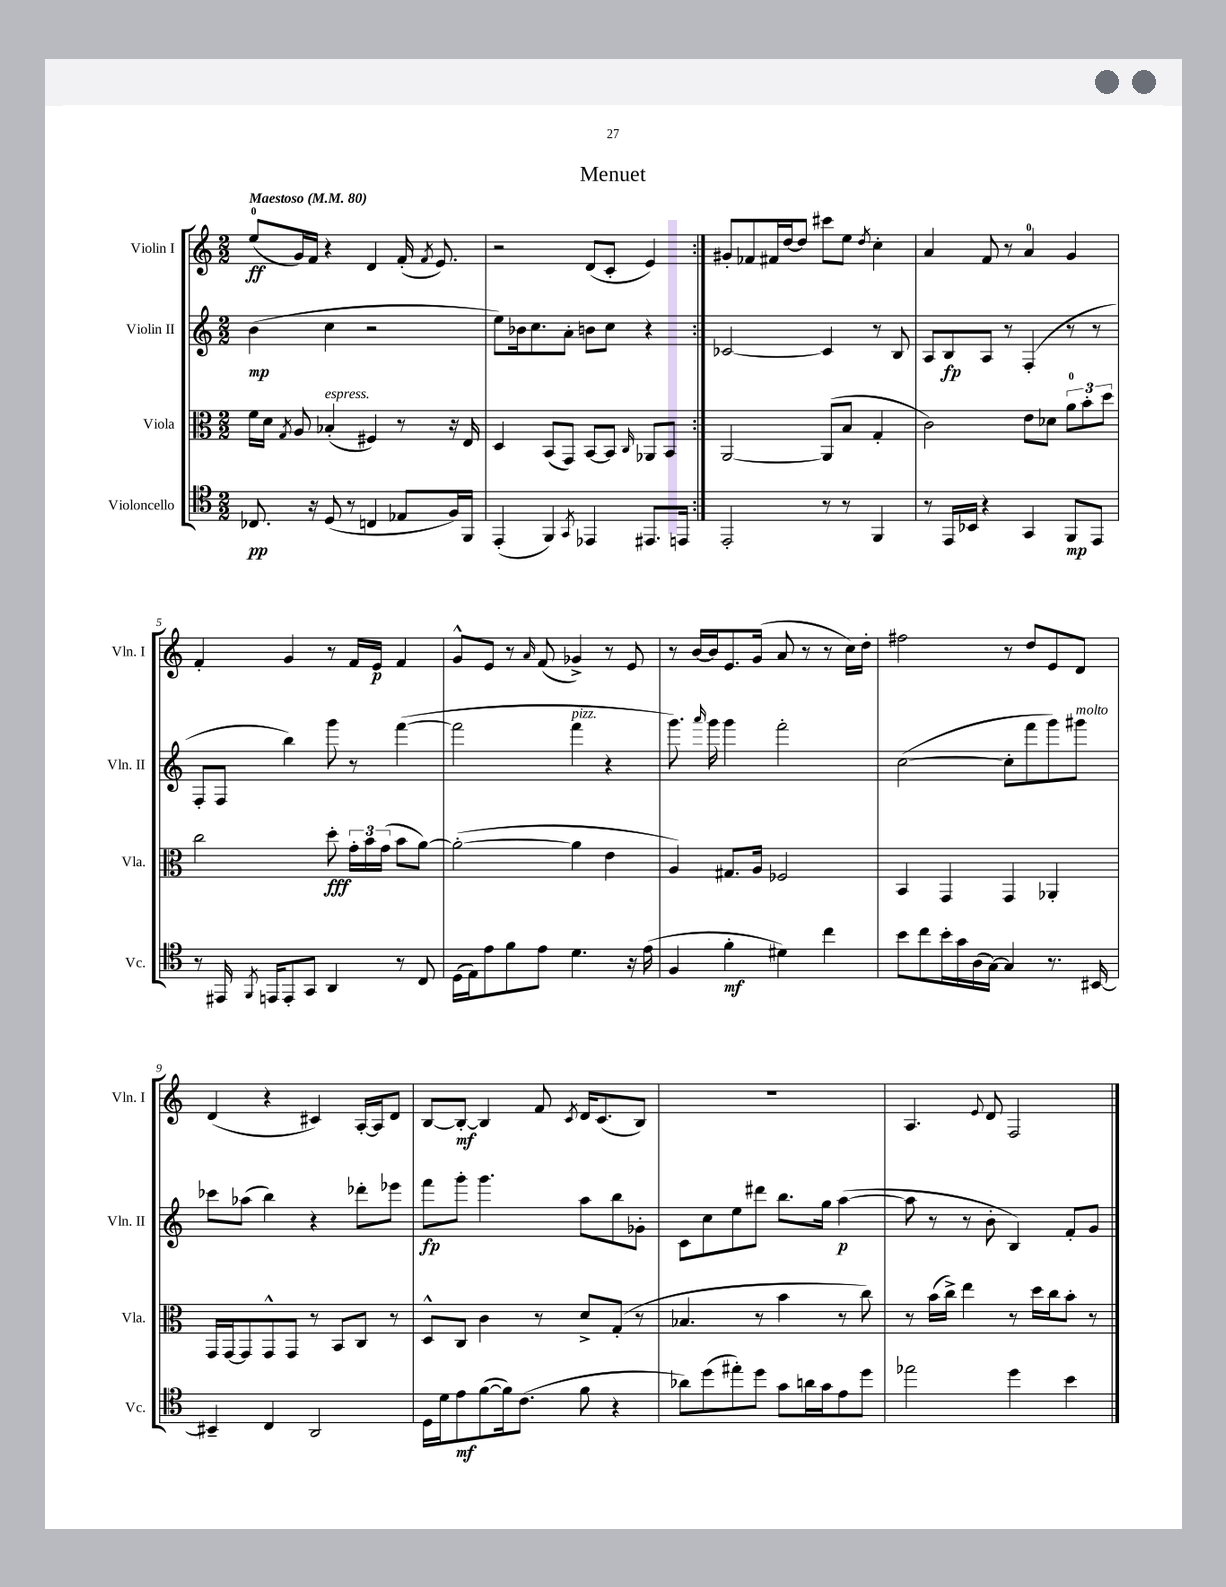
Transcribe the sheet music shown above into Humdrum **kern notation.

**kern	**dynam	**kern	**dynam	**kern	**dynam	**kern	**dynam
*part4	*part4	*part3	*part3	*part2	*part2	*part1	*part1
*staff4	*staff4	*staff3	*staff3	*staff2	*staff2	*staff1	*staff1
*I"Violoncello	*	*I"Viola	*	*I"Violin II	*	*I"Violin I	*
*I'Vc.	*	*I'Vla.	*	*I'Vln. II	*	*I'Vln. I	*
*clefC4	*	*clefC3	*	*clefG2	*	*clefG2	*
*k[]	*	*k[]	*	*k[]	*	*k[]	*
*M2/2	*	*M2/2	*	*M2/2	*	*M2/2	*
*MM80	*	*MM80	*	*MM80	*	*MM80	*
=1	=1	=1	=1	=1	=1	=1	=1
!	!	!	!	!	!	!LO:TX:a:B:t=Maestoso	!
8.C-X/	pp	16f\LL	.	(4b\	mp	(8ee/L	ff
.	.	16d\JJ	.	.	.	.	.
.	.	8qG/	.	.	.	.	.
.	.	8A/	.	.	.	16g/L)	.
16r	.	.	.	.	.	16f/JJ	.
!	!	!LO:TX:a:i:t=espress.	!	!	!	!	!
(8D/	.	(4B-X'/	.	4cc\	.	4r	.
8r	.	.	.	.	.	.	.
4Cn/	.	4F#X/)	.	2r	.	4d/	.
8E-X/L	.	8r	.	.	.	(16f'/	.
.	.	.	.	.	.	8qf/	.
.	.	.	.	.	.	8.e/)	.
16F/L)	.	16r	.	.	.	.	.
16FF/JJ	.	16E/	.	.	.	.	.
=2	=2	=2	=2	=2	=2	=2	=2
(4EE'/	.	4D/	.	8ee\L)	.	2r	.
.	.	.	.	16b-X\k	.	.	.
.	.	.	.	8.cc\	.	.	.
4FF/)	.	(8BB/L	.	.	.	.	.
.	.	8GG/J)	.	8a'\J	.	.	.
8qGG/	.	.	.	.	.	.	.
4EE-X/	.	[8BB/L	.	8bn\L	.	(8d/L	.
.	.	8BB/J]	.	8cc\J	.	8c'/J	.
.	.	16qqC/	.	.	.	.	.
8.EE#X/L	.	8AA-X/L	.	4r	.	4e/)	.
.	.	8BB/J	.	.	.	.	.
16EEn/Jk	.	.	.	.	.	.	.
=3:|!	=3:|!	=3:|!	=3:|!	=3:|!	=3:|!	=3:|!	=3:|!
2EE'/	.	[2AA/	.	[2c-X/	.	8g#X'/L	.
.	.	.	.	.	.	8f-X/	.
.	.	.	.	.	.	16f#X/L	.
.	.	.	.	.	.	[16dd/J	.
.	.	.	.	.	.	8dd/J]	.
8r	.	(8AA/L]	.	4c-/]	.	8ccc#X\L	.
8r	.	8B/J	.	.	.	8ee\J	.
.	.	.	.	.	.	8qdd/	.
4FF/	.	4G'/	.	8r	.	4cc'\	.
.	.	.	.	8B/	.	.	.
=4	=4	=4	=4	=4	=4	=4	=4
8r	.	2c\)	.	8A/L	.	4a/	.
16EE/LL	.	.	.	8B/	fp	.	.
16BB-X/JJ	.	.	.	.	.	.	.
4r	.	.	.	8A/J	.	8f/	.
.	.	.	.	8r	.	8r	.
4GG/	.	8e\L	.	(4F'/	.	4a/	.
.	.	8d-X\J	.	.	.	.	.
8FF/L	mp	12a\L	.	8r	.	4g/	.
.	.	12b'\	.	.	.	.	.
8EE/J	.	.	.	8r	.	.	.
.	.	12dd\J	.	.	.	.	.
!!LO:LB:g=z
=5	=5	=5	=5	=5	=5	=5	=5
8r	.	2cc\	.	8F'/L	.	4f'/	.
16EE#X/	.	.	.	8F/J	.	.	.
8qFF/	.	.	.	.	.	.	.
16EEn/KL	.	.	.	.	.	.	.
8EE'/	.	.	.	4bb\)	.	4g/	.
8GG/J	.	.	.	.	.	.	.
4AA/	.	8dd'\	fff	8ggg\	.	8r	.
.	.	24g'\LL	.	8r	.	16f/LL	.
.	.	24b\	.	.	.	.	.
.	.	.	.	.	.	16e/JJ	p
.	.	(24g\JJ	.	.	.	.	.
8r	.	8b\L	.	([4fff\	.	4f/	.
8C/	.	[8a\J)	.	.	.	.	.
=6	=6	=6	=6	=6	=6	=6	=6
(16D\LL	.	(2a'\_	.	2fff\]	.	8g^^/L	.
16E\J)	.	.	.	.	.	.	.
8e\	.	.	.	.	.	8e/J	.
8f\	.	.	.	.	.	8r	.
.	.	.	.	.	.	16qqa/	.
8e\J	.	.	.	.	.	(8f/	.
!	!	!	!	!LO:TX:a:i:t=pizz.	!	!	!
4.d\	.	4a\]	.	4fff\	.	4g-X^/)	.
.	.	4e\	.	4r	.	8r	.
16r	.	.	.	.	.	8e/	.
(16e\	.	.	.	.	.	.	.
=7	=7	=7	=7	=7	=7	=7	=7
4F/	.	4A/)	.	8.ggg\)	.	8r	.
.	.	.	.	.	.	[16b/LL	.
.	.	.	.	16qqaaa/	.	.	.
.	.	.	.	16ggg\	.	16b/J]	.
4f'\	mf	8.G#X/L	.	4ggg\	.	8.e/	.
.	.	16A/Jk	.	.	.	(16g/Jk	.
4d#X\)	.	2F-X/	.	2fff'\	.	8a/	.
.	.	.	.	.	.	8r	.
4cc\	.	.	.	.	.	8r	.
.	.	.	.	.	.	16cc\LL)	.
.	.	.	.	.	.	16dd'\JJ	.
=8	=8	=8	=8	=8	=8	=8	=8
8b\L	.	4BB/	.	([2cc\	.	2ff#X\	.
8cc\	.	.	.	.	.	.	.
16b'\L	.	4GG/	.	.	.	.	.
16g\	.	.	.	.	.	.	.
(16A\	.	.	.	.	.	.	.
[16G\JJ)	.	.	.	.	.	.	.
4G/]	.	4GG/	.	8cc'\L]	.	8r	.
.	.	.	.	8fff\	.	8dd/L	.
8.r	.	4AA-X'/	.	8ggg\)	.	8e/	.
!	!	!	!	!LO:TX:a:i:t=molto	!	!	!
.	.	.	.	8ggg#X\J	.	8d/J	.
[16BB#X/	.	.	.	.	.	.	.
!!LO:LB:g=z
=9	=9	=9	=9	=9	=9	=9	=9
4BB#X~/]	.	16GG/LL	.	8ccc-X\L	.	(4d/	.
.	.	[16GG/J	.	.	.	.	.
.	.	8GG/]	.	(8aa-X\J	.	.	.
4C/	.	8GG^^/	.	4bb\)	.	4r	.
.	.	8GG/J	.	.	.	.	.
2AA/	.	8r	.	4r	.	4c#X/)	.
.	.	8BB/L	.	.	.	.	.
.	.	8C/J	.	8ddd-X'\L	.	[16A'/LL	.
.	.	.	.	.	.	16A/J]	.
.	.	8r	.	8eee-X\J	.	8d/J	.
=10	=10	=10	=10	=10	=10	=10	=10
16D\LL	.	8D^^/L	.	8fff\L	fp	[8B/L	.
16d\J	.	.	.	.	.	.	.
8e\	mf	8C/J	.	8ggg'\J	.	8B'/J_	mf
([8f\	.	4c\	.	4.ggg\	.	4B/]	.
16f\k])	.	.	.	.	.	.	.
(8.c\J	.	.	.	.	.	.	.
.	.	8r	.	.	.	8f/	.
.	.	.	.	.	.	8qc/	.
8f\	.	8d^/L	.	8aa\L	.	16d/KL	.
.	.	.	.	.	.	(8.c/	.
4r	.	(8G'/J	.	8bb\	.	.	.
.	.	8r	.	8g-X'\J	.	8B/J)	.
=11	=11	=11	=11	=11	=11	=11	=11
8a-X\L)	.	4.B-X/	.	8c\L	.	1r	.
(8dd\	.	.	.	8cc\	.	.	.
8ee#X'\)	.	.	.	8ee\	.	.	.
8dd\J	.	8r	.	8ddd#X\J	.	.	.
8g\L	.	4b\	.	8.bb\L	.	.	.
16an\L	.	.	.	.	.	.	.
16g\J	.	.	.	16gg\Jk	.	.	.
8e\	.	8r	.	([4aa\	p	.	.
8dd\J	.	8cc\)	.	.	.	.	.
=12	=12	=12	=12	=12	=12	=12	=12
2ee-X\	.	8r	.	8aa\]	.	4.A/	.
.	.	(16b\LL	.	8r	.	.	.
.	.	16cc^\JJ)	.	.	.	.	.
.	.	4ee\	.	8r	.	.	.
.	.	.	.	.	.	8qqe/	.
.	.	.	.	8b'\	.	8d/	.
4dd\	.	8r	.	4B/)	.	2F/	.
.	.	16dd\LL	.	.	.	.	.
.	.	16cc\J	.	.	.	.	.
4b\	.	8b'\J	.	8f'/L	.	.	.
.	.	8r	.	8g/J	.	.	.
==	==	==	==	==	==	==	==
*-	*-	*-	*-	*-	*-	*-	*-
